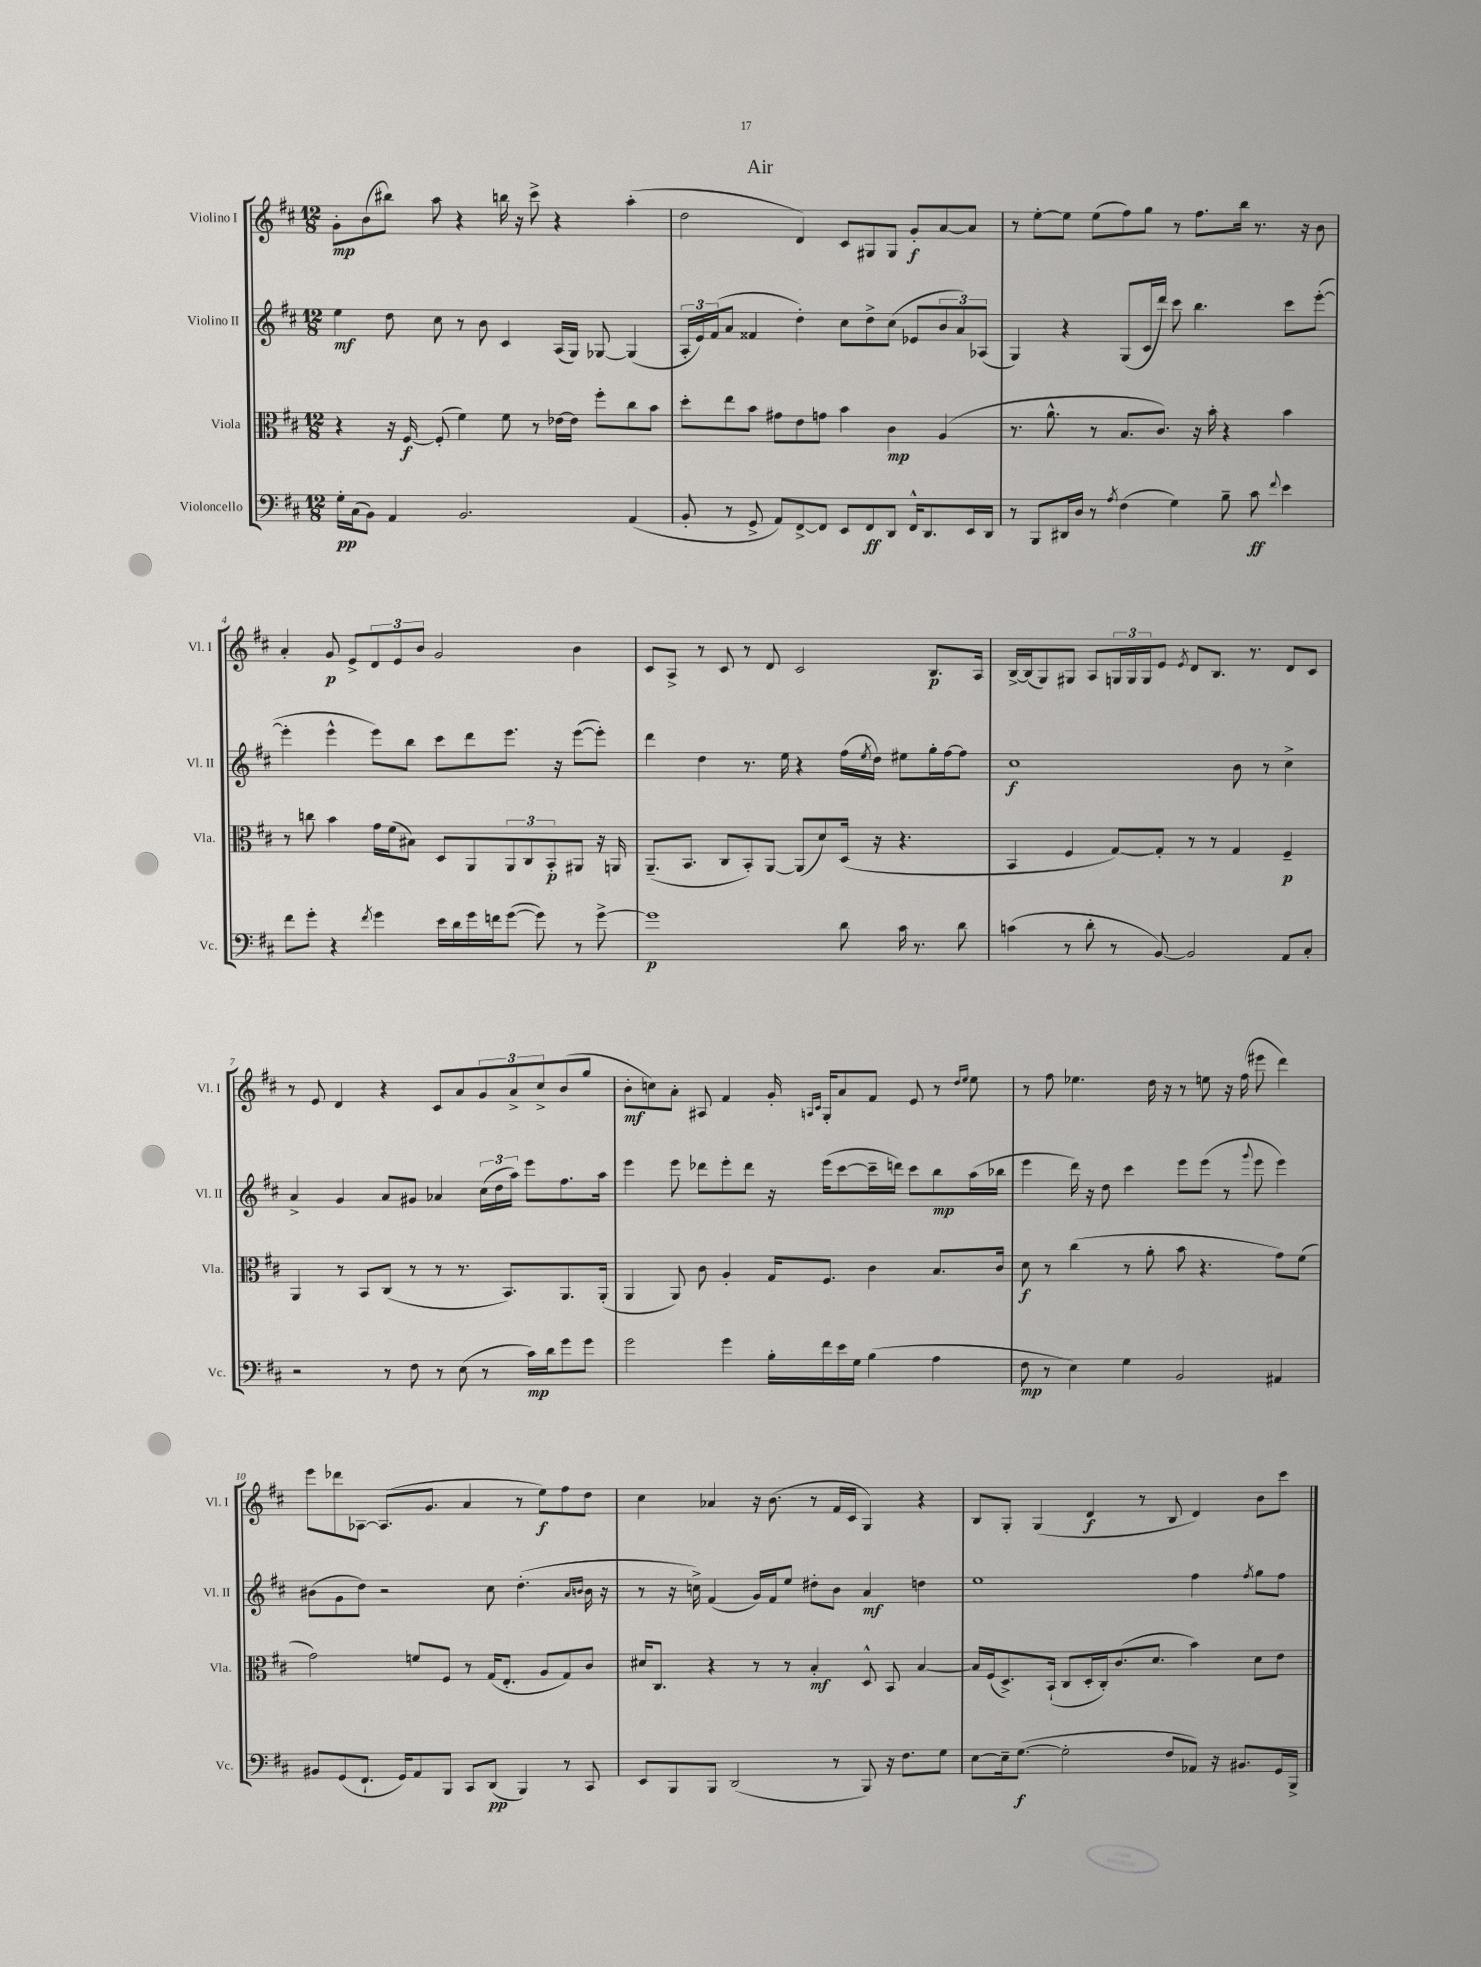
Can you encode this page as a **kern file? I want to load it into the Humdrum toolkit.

**kern	**kern	**kern	**kern
*staff4	*staff3	*staff2	*staff1
*clefF4	*clefC3	*clefG2	*clefG2
*k[f#c#]	*k[f#c#]	*k[f#c#]	*k[f#c#]
*M12/8	*M12/8	*M12/8	*M12/8
16G'\LL	4r	4ee\	8g'\L
(16C#\J	.	.	.
8BB\J)	.	.	(8b\
4AA/	16r	8dd\	8bb#\J)
.	[16F#/	.	.
.	(8F#'/]	8cc#\	8aa\
2.BB/	4f#\)	8r	4r
.	.	8b\	.
.	8f#\	4c#/	16bb\
.	.	.	16r
.	8r	.	8ccc#^\
.	[16e-\LL	(16A/LL	4r
.	16e-\]JJ	16G/JJ)	.
.	8ff#'\L	[8G-/	.
(4AA/	8cc#\	(4G-/]	(4aa'\
.	8b\J	.	.
=	=	=	=
8BB'/	8dd'\L	24A'/LL	2dd\
.	.	24e/)	.
.	.	(24f#/J	.
8r	8ee\	8a/J	.
8GG^/	8b\J	4f##/	.
8AA/L)	8g#\L	.	.
[8FF#^/	8e\	4dd'\)	4d/)
8FF#/]J	8g\J	.	.
8EE/L	4b\	8cc#\L	8c#/L
8FF#/	.	8dd^\	8G#/
8DD/J	4c#\	(8cc#\J	8G#/J
16FF#^^/LK	.	8e-/L	8g'/L
8.DD/	.	.	.
.	(4A/	12b/	[8a/
.	.	12a/)	.
16EE/L	.	.	8a/]J
.	.	(12A-/J	.
16DD/JJ	.	.	.
=	=	=	=
8r	8.r	4G/)	8r
8BBB/L	.	.	[8ee'\L
.	8.a^^\	.	.
16DD#/L	.	4r	8ee\]J
16D/JJ	.	.	.
8r	8r	.	(8ee\L
8qA/	.	.	.
(4F#\	8.B/L	(8G/L	8ff#\)
.	.	16c#/L	8gg\J
.	8.c#/J)	16ddd/JJ)	.
4G\)	.	8ccc#\	8r
.	16r	4.bb\	8.ff#\L
.	16b'\	.	.
8B~\	4r	.	.
.	.	.	16bb\Jk
8c#\	.	.	8.r
8qqf#/	.	.	.
4e\	4b\	8ccc#\L	.
.	.	.	16r
.	.	([8eee'\J	8b\
=	=	=	=
8f#\L	8r	4eee'\]	4a'/
8g'\J	8cc\	.	.
4r	4b\	4eee^^\	8g/
.	.	.	8e^/L
8qf#/	.	.	.
4g\	16g\LL	8eee\L)	12d/
.	(16f#\J	.	.
.	.	.	12e/
.	8B#\J)	8bb\J	.
.	.	.	12b/J
16e\LL	8D/L	8ccc#\L	2g/
16d\	.	.	.
16g\	8AA/	8ddd\	.
16f\J	.	.	.
([8g\J	12AA/	8.eee\J	.
.	12C#/	.	.
8g\])	.	.	.
.	12BB'/	.	.
.	.	16r	.
8r	8AA#/J	([8eee\L	4b\
[8g^\	16r	8eee'\]J)	.
.	16AA/	.	.
=	=	=	=
1g]	(8.AA~/L	4ddd\	8c#/L
.	.	.	8A^/J
.	8.BB/J	.	.
.	.	4dd\	8r
.	8C#/L	.	8c#/
.	8BB'/)	8.r	8r
.	[8AA/J	.	8d/
.	.	16ee\	.
.	(8AA/]L	4r	2c#/
.	8d/)	.	.
8d\	(16D/Jk	(16ff#\LL	.
.	.	8qee/	.
.	16r	16dd\JJ)	.
16c#\	4.r	8ee#\L	.
8.r	.	.	.
.	.	16gg'\L	8.B/L
.	.	[16ff#\J	.
8d\	.	8ff#\]J	.
.	.	.	16A/Jk
=	=	=	=
(4c\	4BB/	1cc#	[16B^/LL
.	.	.	(16B/]J
.	.	.	8G/)
8r	4F#/	.	8G#/J
8d'\	.	.	8A/L
8r	[8G/L)	.	24G/L
.	.	.	24G/
.	.	.	24G/J
[8BB/)	8G'/]J	.	8e/J
.	.	.	8qe/
2BB/]	8r	.	8d/L
.	8r	.	8.B/J
.	4G/	8b\	.
.	.	.	8.r
.	.	8r	.
8AA/L	4F#~/	4cc#^\	8d/L
8C#'/J	.	.	8c#/J
=	=	=	=
2r	4AA/	4a^/	8r
.	.	.	8e/
.	8r	4g/	4d/
.	8BB/L	.	.
8r	(8C#/J	8a/L	4r
8F#\	8r	8g#/J	.
8r	8r	4a-/	8c#/L
(8E\	8.r	.	8a/
8r	.	(24cc#\LL	12g/
.	.	24dd\	.
.	8.BB/L)	.	.
.	.	24aa\JJ)	12a^/
16c#\LL)	.	8eee\L	.
.	.	.	12cc#^/
16d\J	.	.	.
8g\	8.AA/	8.ff#\	(8b/
8g\J	.	.	8gg/J
.	(16AA'/Jk	16aa\Jk	.
=	=	=	=
2g\	4AA/	4eee\	8b'\L
.	.	.	8cc\)
.	8AA/)	8eee\	8a'\J
.	8c#\	8ddd-\L	8A#/
4g\	4A'/	8eee'\	4f#/
.	.	8ddd-\J	.
16B'\LL	16G/LK	16r	16g'/
.	.	.	16qqA/LL
.	.	.	16qqc#/JJ
16f#\	8.F#/J	(16eee\LK	16G'/LK
16e\	.	[8ccc#\	8a/
16G\JJ	.	.	.
(4B\	4c#\	16ccc#~\]L	8f#/J
.	.	16ddd\JJ)	.
.	.	8ccc#\L	8e/
4A\	8.B/L	8bb\	8r
.	.	.	16qqdd/LL
.	.	.	16qqee/JJ
.	.	(16aa\L	8ee\
.	16c#/Jk	16bb-\JJ	.
=	=	=	=
8F#\	8d\	4eee\	8r
8r	8r	.	8ff#\
4E\)	(4cc#\	16ddd\)	4.ee-\
.	.	16r	.
.	.	8dd\	.
4G\	8r	4ccc#\	.
.	8a'\	.	16dd\
.	.	.	16r
2BB/	8b\	8eee\L	8r
.	4.r	(8eee\J	8ee\
.	.	8r	16r
.	.	.	(16ff#\
.	.	8qqggg/	.
.	.	8eee\	8eee#\
4AA#/	8g\L)	4eee\)	4ddd\)
.	(8f#\J	.	.
=	=	=	=
8BB#/L	2g\)	(8b#\L	8eee\L
(8GG/	.	8g\	8ddd-\
8.FF#`/J	.	8dd\J)	[8A-\J
.	.	2r	(8.A-/]L
16GG/LK)	.	.	.
8AA/	8f/L	.	.
.	.	.	8.g/J
8BBB/J	8F#/J	.	.
8CC#/L	8r	.	4a/
(8DD/J	(16G/LK	8cc#\	.
.	8.E'/J	.	.
4BBB/)	.	(4.dd'\	8r
.	8A/L	.	8ee\L)
8r	8G/)	.	8ff#\
.	.	16qqa/LL	.
.	.	16qqb/JJ	.
8CC#/	8c#/J	16b\	8dd\J
.	.	16r	.
=	=	=	=
8EE/L	16d#/LK	8r	4cc#\
.	8.C#/J	.	.
8BBB/	.	16r	.
.	.	16cc^\)	.
8BBB/J	4r	(4f#/	4a-/
(2DD/	.	.	.
.	8r	16g/LL)	16r
.	.	16f#/J	(8.b\
.	8r	8ee/J	.
.	4B'/	8dd#'\L	8r
8r	.	8b\J	16f#/LL
.	.	.	16c#/JJ
8BBB/)	8D^^/	4a/	4G/)
16r	8BB/	.	.
8.F#\L	.	.	.
.	[4B/	4dd\	4r
8G\J	.	.	.
=	=	=	=
[8E\L	16B/]LL	1ee	8B/L
.	(16F#/J	.	.
16E~\]k	8.D^/)	.	8G'/J
([8.G\J	.	.	.
.	.	.	(4G/
.	(16BB`/Jk	.	.
2G'\]	8C#/L	.	.
.	16D'/L	.	4d/
.	16C#'/J)	.	.
.	(8.c#/	.	.
.	.	.	8r
.	8.d/J	.	.
8F#/L	.	.	8B/
8AA-/J)	4b\)	4ff#\	4d/)
16r	.	.	.
8.BB#/L	.	.	.
.	.	8qff#/	.
.	8d\L	8gg\L	8b\L
16GG/L	8e\J	8ff#\J	8ccc#\J
16BBB^/JJ	.	.	.
==	==	==	==
*-	*-	*-	*-
